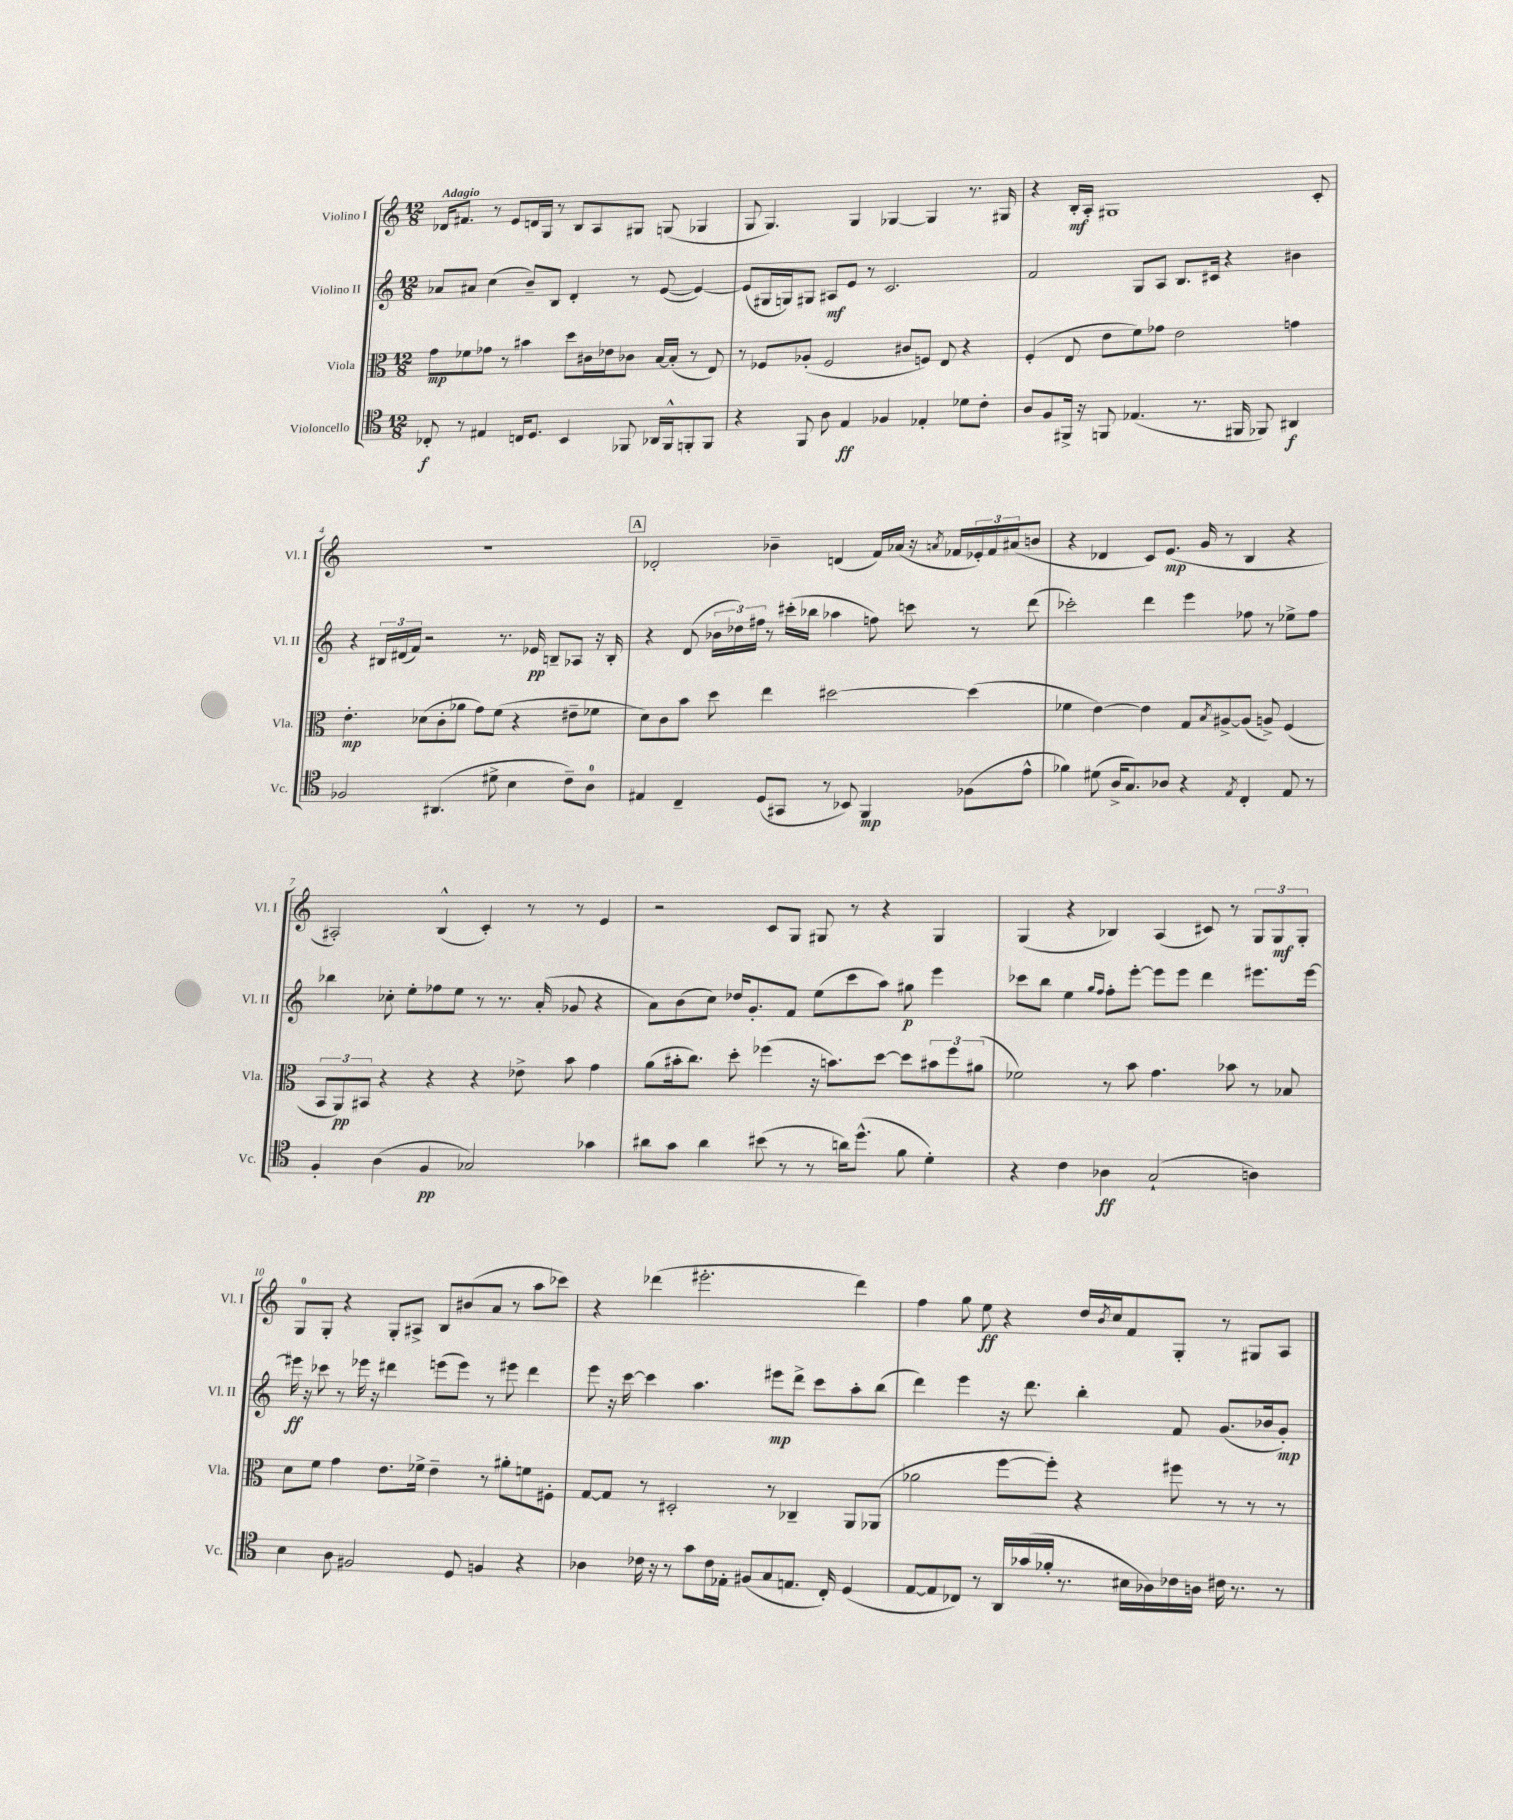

**kern	**kern	**kern	**kern
*staff4	*staff3	*staff2	*staff1
*clefC4	*clefC3	*clefG2	*clefG2
*k[]	*k[]	*k[]	*k[]
*M12/8	*M12/8	*M12/8	*M12/8
8C-'	8g	8a-	16d-
.	.	.	8.f#
8r	8f-	8a#	.
4E#	8g-	(4cc	8r
.	8r	.	8e
16C	4b#	8b~)	16d
8.D	.	.	16G
.	.	8B	8r
4BB	8dd	4d'	8B
.	16c#	.	8A
.	16e-	.	.
8FF-	8c-	8r	8G#
16AA-	[16B	([8e	(8G
16FF-^^	(16B']	.	.
8FF'	8r	4e_)	4G-
8FF	8E)	.	.
=	=	=	=
4r	8r	(8e]	8G
.	8F-	16G#	4.G)
.	.	16G)	.
8FF	(8A-'	8G#	.
8A	2F-	8A#	.
4E	.	8e	4G
.	.	8r	.
4F-	.	2.c	[4G-
.	8c#	.	.
4E-'	8F)	.	4G-]
.	8E	.	.
8d-	4r	.	8.r
8c'	.	.	.
.	.	.	16G#
=	=	=	=
8A	(4F'	2f	4r
8F	.	.	.
16FF#^	8E	.	16B'
16r	.	.	16A'
8FF	8e	.	1G#
(4.E-	8f)	8G	.
.	8g-	8A	.
.	2e	8.B	.
8.r	.	.	.
.	.	16c#	.
.	.	4r	.
16FF#	.	.	.
8FF-)	.	.	.
4AA#	4g	4b#	.
.	.	.	8c'
=	=	=	=
2F-	4.e'	4r	1.r
.	.	24B#	.
.	.	(24d#	.
.	.	24f)	.
.	(8d-	2r	.
(4.AA#	8c'	.	.
.	8a-	.	.
.	8g)	.	.
8d#^	(8f	8.r	.
4B	4r	.	.
.	.	16e-	.
.	.	8B~	.
8c~)	8e#~	8A-	.
8A	8f-	16r	.
.	.	16B'	.
=	=	=	=
4E#	8d)	4r	2d-'
.	8c	.	.
4C~	8b	(8d	.
.	8dd	24b-	.
.	.	24dd-)	.
.	.	24ff#	.
(8D	4ee	8r	4b-~
8GG#	.	(16ccc#'	.
.	.	16bb-	.
8r	[2dd#	4aa-	(4d
8BB-)	.	.	.
4FF	.	8ff)	16f)
.	.	.	(16a-
.	.	8ccc	16r
.	.	.	8qa
.	.	.	16f-
(8F-	(4dd#]	8r	24e-')
.	.	.	24f-
.	.	.	(24a#
8e^^	.	(8ddd	8b
=	=	=	=
4f-)	4f-	2ccc-')	4r
(8d#	[4e)	.	4d-
16A^	.	.	.
8.G)	.	.	.
.	4e]	4ddd	8c)
8A-	.	.	(8.e
4r	8G	4eee	.
.	.	.	16g
.	8qB	.	.
.	[8A#^	.	8r
8qE	.	.	.
4C'	(8A#]	8ff-	4B
.	8A^)	8r	.
8E	(4F	8ee-^	4r
8r	.	8ff-	.
=	=	=	=
4F'	12BB	4bb-	2A#')
.	12AA)	.	.
.	12BB#	.	.
(4A	4r	8cc-'	.
.	.	8ee'	.
4F	4r	8ff-	(4B^^
.	.	8ee	.
2G-)	4r	8r	4c')
.	.	8.r	.
.	8e-^	.	8r
.	.	(16a'	.
.	8b	8g-	8r
4g-	4g	4r	4e
=	=	=	=
8a#	(8a	8a)	2r
8g	16b#'	(8b	.
.	8.cc)	.	.
4a#	.	8cc)	.
.	8dd'	16dd-	.
.	.	8.g'	.
(8b#	(4ff-	.	8c
8r	.	8f	8G
8r	16r	(8ee	8G#
.	8.b)	.	.
16a)	.	8ccc	8r
(8.dd^^	.	.	.
.	[8dd	8aa)	4r
8f	8dd]	8gg#	.
4d')	12b#	4eee	4G#
.	12ff-	.	.
.	(12a#	.	.
=	=	=	=
4r	2f-)	8ccc-	(4G
.	.	8bb	.
4c	.	4ee	4r
.	.	16qqgg	.
.	.	16qqff	.
4A-	8r	8ff'	4B-)
.	8b	[8eee'	.
(2G`	4.g	8eee]	(4A
.	.	8eee	.
.	.	4ddd	8c#)
.	8b-	.	8r
4A)	8r	8.eee#	12G
.	.	.	12G
.	8B-	.	.
.	.	.	12G'
.	.	[16eee#	.
=	=	=	=
4B	8d	16eee#]	8G
.	.	16r	.
.	8f	8ccc-	8G'
8A	4g	8r	4r
2F#	.	16eee-	.
.	.	16r	.
.	8.e	4ddd#	8G'
.	.	.	8A#^
.	16f-^	.	.
.	4e~	(8eee	8B
8D	.	8eee)	(8b#
4F	8r	8r	8a
.	8a#'	8eee#	8r
4r	8f	4ddd#	8aa
.	8F#'	.	8ccc-)
=	=	=	=
4A-	[8G	8eee	4r
.	8G]	16r	.
.	.	[16ccc	.
16c-	8r	4ccc]	(4ddd-
16r	.	.	.
8r	2D#'	.	.
8g	.	4.aa	2.eee#'
16c-	.	.	.
16E-'	.	.	.
(8F#	.	.	.
8G	8r	8eee#	.
8.E	4C-~	8ddd^	.
.	.	8ccc	.
16C')	.	.	.
(4D	8AA	8aa'	4ddd-)
.	(8AA-	(8bb	.
=	=	=	=
[8E	2a-	4ddd)	4ff
8E]	.	.	.
8C-)	.	4eee	8gg
8r	.	.	8ee
16AA	[8ff	16r	4r
(16g-	.	8.ddd	.
16f-'	8ff'])	.	.
8.r	.	.	.
.	4r	4bb'	16dd
.	.	.	8qb
.	.	.	16cc
16B#	.	.	8f
16A-)	.	.	.
16c-	8ff#	8f	8G'
16A	.	.	.
16c#	8r	(8.g	8r
8.r	.	.	.
.	8r	.	8G#
.	.	16b-	.
8r	8r	8g')	8A
==	==	==	==
*-	*-	*-	*-
